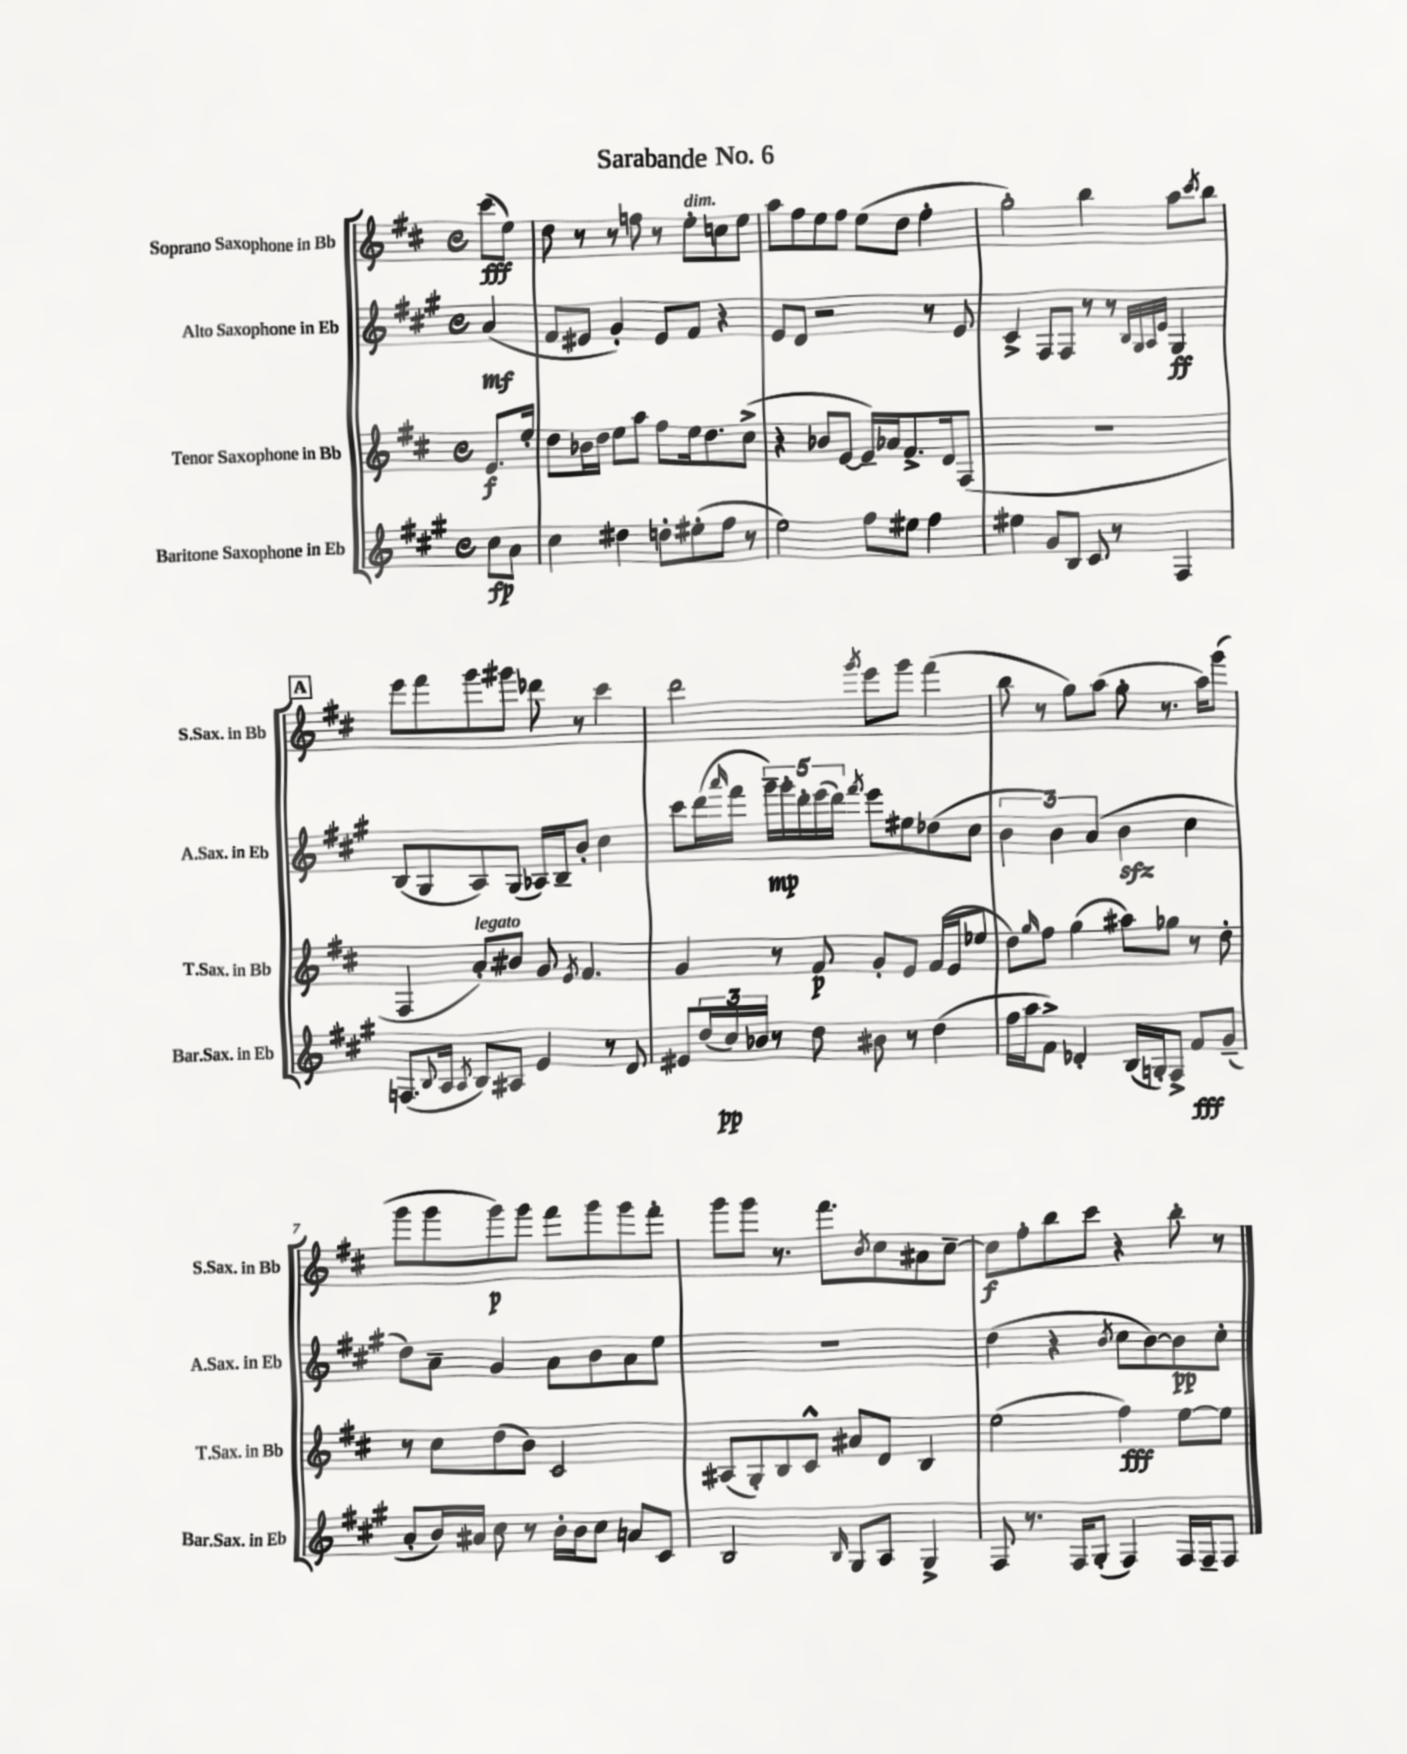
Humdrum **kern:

**kern	**kern	**kern	**kern
*staff4	*staff3	*staff2	*staff1
*clefG2	*clefG2	*clefG2	*clefG2
*k[f#c#g#]	*k[f#c#]	*k[f#c#g#]	*k[f#c#]
*M4/4	*M4/4	*M4/4	*M4/4
*met(c)	*met(c)	*met(c)	*met(c)
8cc#\L	8.e/L	(4a/	(8ccc#\L
8a\J	.	.	8ee\J)
.	16ee'/Jk	.	.
=	=	=	=
4cc#\	8dd\L	8f#/L	8dd\
.	16b-\L	8e#/J	8r
.	16dd\JJ	.	.
4dd#\	8ee\L	4g#'/)	8r
.	8aa\J	.	8ff\
8dd'\L	8ff#\L	8e#/L	8r
(8ee#'\	16ee\k	8f#/J	8ee'\L
.	8.dd\	.	.
8ff#\J	.	4r	8cc\
8r	(8cc#^\J	.	8ee\J
=	=	=	=
2ee\)	4r	8e/L	8aa\L
.	.	8d/J	8ff#\
.	8b-/L	2r	8ee\
.	[8e/J	.	8ff#\J
8ff#\L	16e~/]LL)	.	(8ee\L
.	16a-/J	.	.
8ee#\J	8.f#^/	.	8dd\J
4ff#\	.	8r	4ff#'\
.	16d/k	.	.
.	(8F#/J	8e/	.
=	=	=	=
4ee#\	1r	4c#^/	2gg'\)
8g#/L	.	8F#/L	.
8B/J	.	8F#/J	.
8c#/	.	8r	4bb\
8r	.	8r	.
.	.	32qqB/LLL	.
.	.	32qqG#/	.
.	.	32qqA/	.
.	.	32qqe/JJJ	.
4F#/	.	4G#/	8aa\L
.	.	.	8qccc#/
.	.	.	8bb\J
=	=	=	=
(8.F/L	4F#/	(8B/L	8eee\L
.	.	8G#/	8fff#\
8qqB/	.	.	.
16A/Jk	.	.	.
8qA/	.	.	.
8B/L)	8a'/L)	8A/)	8ggg\
8A#/J	8b#/J	(8G#/J	8ggg#\J
4e/	8g/	16A-/LL)	8ddd-\
.	.	16B~/J	.
.	8qe/	.	.
.	4.f#/	8b'/J	8r
8r	.	4cc#\	4ccc#\
8d/	.	.	.
=	=	=	=
8e#/L	4g/	8ccc#\L	2ddd\
(24dd/L	.	(16ddd\L	.
24cc#/)	.	.	.
.	.	16qqaaa/	.
.	.	16fff#\JJ	.
24b-/JJ	.	.	.
8r	8r	20ggg#~\LL)	.
.	.	20ggg#'\	.
.	.	20ddd'\	.
8dd\	8f#/	.	.
.	.	(20eee\	.
.	.	20ddd\JJ)	.
.	.	8qfff#/	8qggg/
8b#\	8g'/L	8eee\L	8eee\L
8r	8e/J	8ee#\	8ggg\J
(4dd\	(16f#/LL	(8dd-\	(4fff#\
.	16e/J	.	.
.	8ee-/J	8cc#\J	.
=	=	=	=
16ff#\LL	8dd\L)	6b\	8bb\
16aa\J	.	.	.
.	16qqgg/	.	.
8f#^\J)	8ff#\J	.	8r
.	.	6b\)	.
4d-'/	(4gg\	.	8gg\L)
.	.	(6a/	.
.	.	.	(8aa\J
(16B/LL	8aa#\L)	4b\	8gg'\
16G'/J)	.	.	.
8F#^/J	8gg-\J	.	8.r
8f#/L	8r	4cc#\	.
.	.	.	16aa\LK)
(8g#~/J	8dd'\	.	(8ggg\J
=	=	=	=
8a'/L	8r	8dd\L)	8ggg\L
16b/L)	8cc#\L	8a~\J	8ggg\
16a#/JJ	.	.	.
8cc#\	(8dd\	4g#/	8ggg\)
8r	8b\J)	.	8ggg\J
16b'\LL	2c#/	8a\L	8fff#\L
16b\J	.	.	.
8cc#\J	.	8b\	8ggg\
8a/L	.	8a\	8ggg\
8c#/J	.	8ee\J	8fff#'\J
=	=	=	=
2B/	(8A#/L	1r	8ggg\L
.	8G'/)	.	8ggg\J
.	8B/	.	8.r
.	8c#^^/J	.	.
.	.	.	8.fff#\L
16qqB/	.	.	.
8G#/L	8a#/L	.	.
.	.	.	8qb/
8A/J	8d/J	.	8cc#\
4G#^/	4B/	.	8a#\
.	.	.	[8cc#~\J
=	=	=	=
8F#/	(2ee\	(4dd\	8cc#\]L
8.r	.	.	8ff#'\
.	.	4r	8bb\
16F#/LK	.	.	.
(8G#'/J	.	.	8ccc#\J
.	.	8qb/	.
4F#/)	4ff#\)	8cc#\L	4r
.	.	[8b\)	.
16F#/LL	[8ee\L	8b\]	8bb'\
16F#~/J	.	.	.
8F#/J	8ee\]J	8cc#'\J	8r
==	==	==	==
*-	*-	*-	*-
